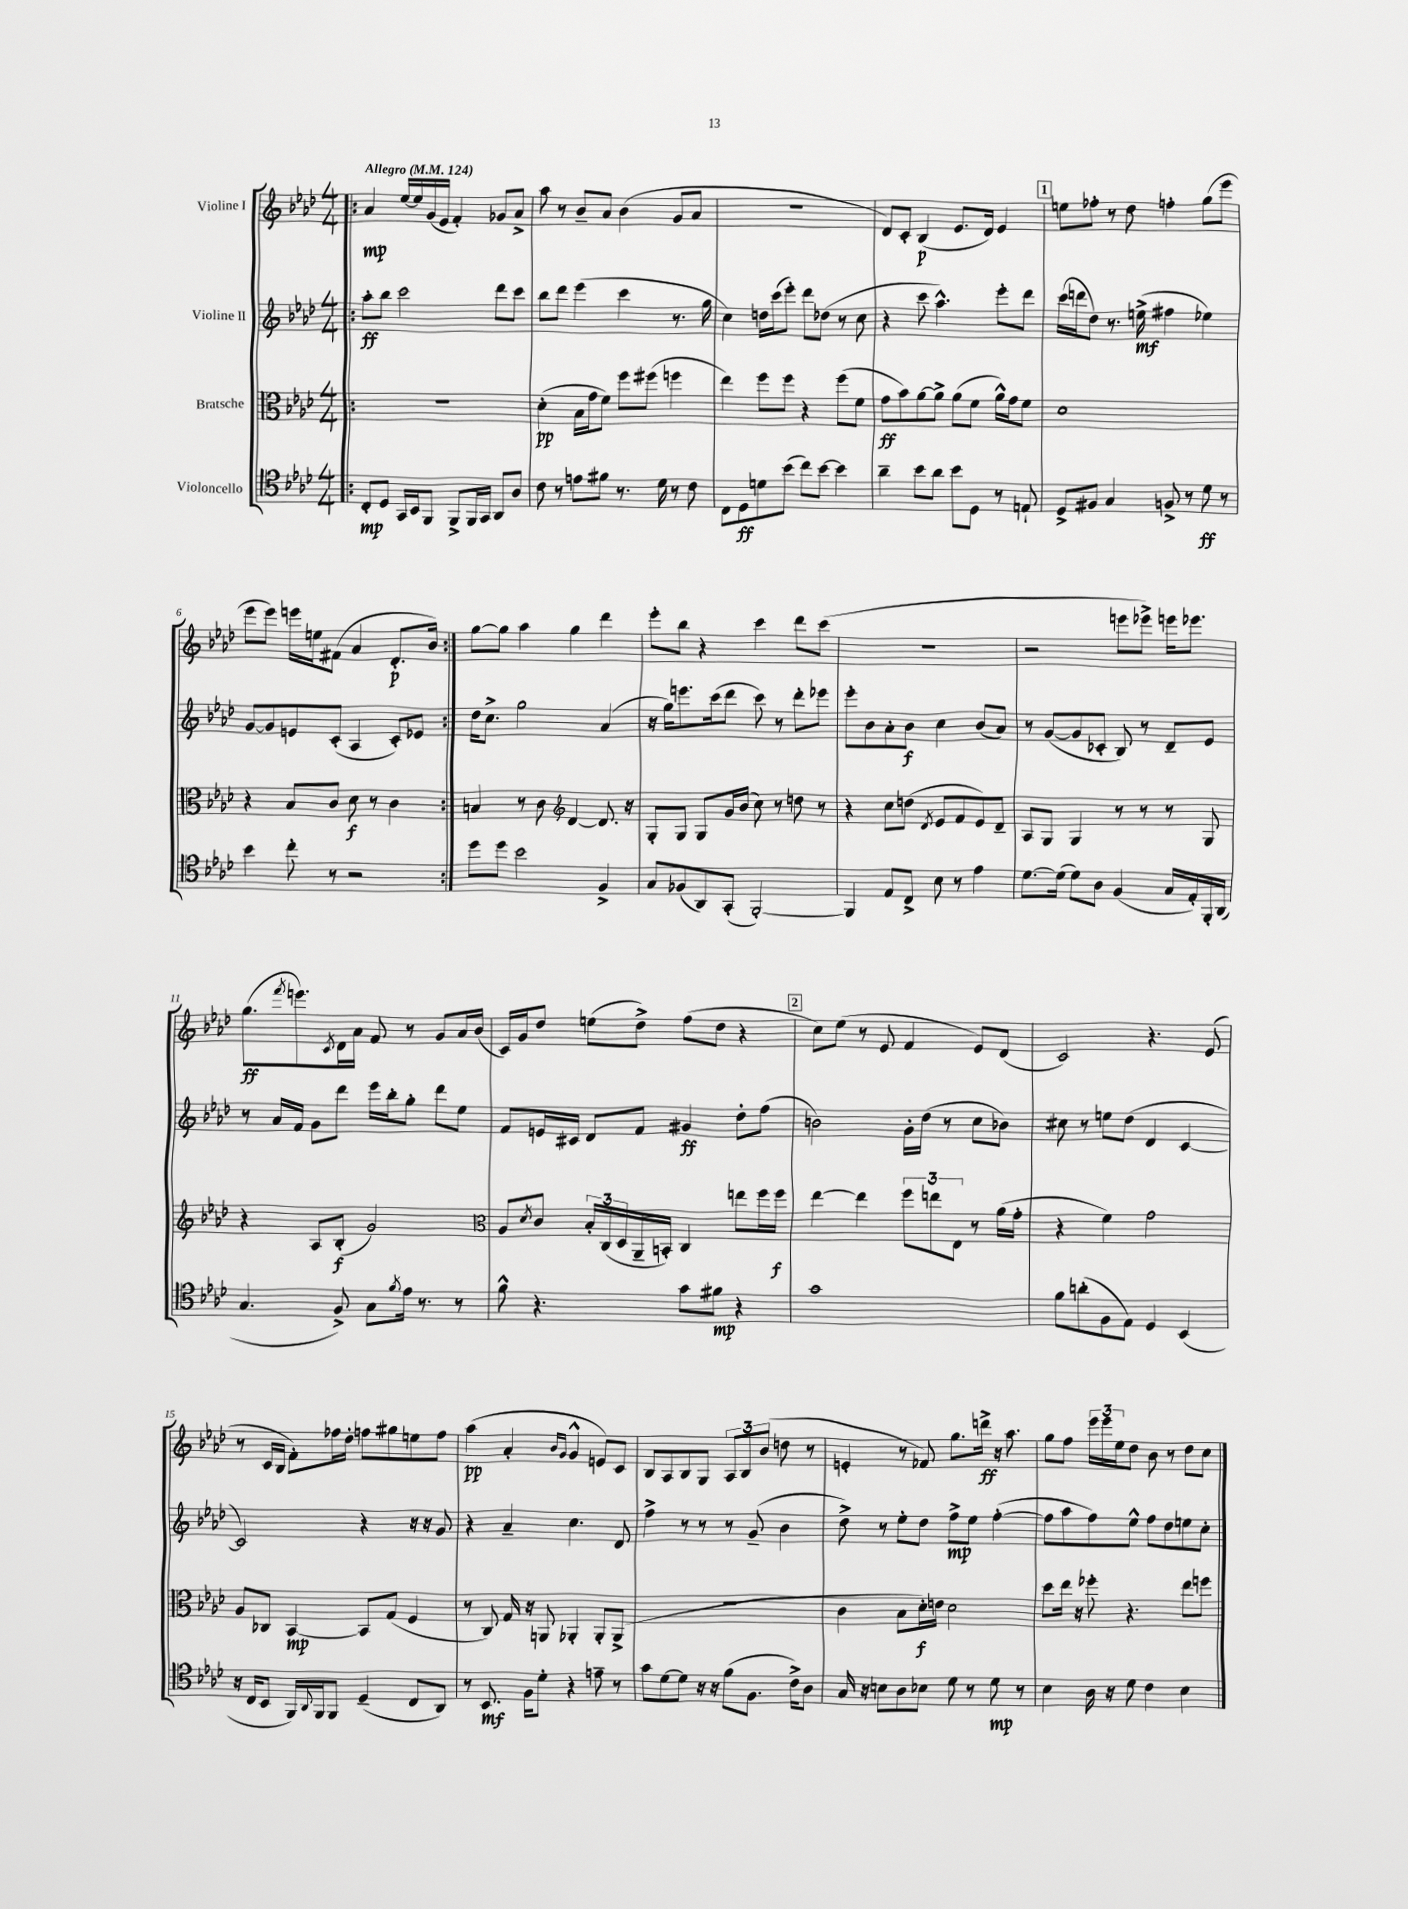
<<
\new StaffGroup <<
\new Staff = "s0" \with { instrumentName = "Violine I" } {
    \clef treble \key aes \major \numericTimeSignature \time 4/4 \tempo "Allegro" 4 = 124
    \repeat volta 2 { \bar ".|:" aes'4\mp ees''16~ ees''16 g'16( ees'16 f'4-.) ges'8 aes'8-> |
    aes''8 r8 bes'8-- aes'8 bes'4( g'8 aes'8 |
    R1 |
    des'8) c'8-. bes4\p( ees'8. des'16) ees'4 |
    \mark \markup { \box "1" } e''8 fes''8-. r8 des''8 f''4-. g''8( ees'''8 |
    ees'''8 ees'''8) e'''16 e''16 fis'8( aes'4 des'8.-.\p bes'16) | }
    g''8~ g''8 aes''4 g''4 des'''4 |
    ees'''8-. bes''8 r4 c'''4 des'''8 c'''8( |
    R1 |
    r2 e'''8 ees'''8->) e'''16 ees'''8. |
    g''8.\ff( \acciaccatura { f'''8 } e'''8.) \acciaccatura { c'8 } des'16 aes'16 f'8 r8 g'8 aes'16 bes'16( |
    c'16) g'16 des''8 e''8( des''8->) f''8( des''8 r4 |
    \mark \markup { \box "2" } c''8) ees''8( r8 ees'8 f'4 ees'8) des'8( |
    c'2) r4. ees'8( |
    r8 c'16 bes16 f'8-.) fes''16 des''16-. f''8 gis''8 e''8 f''8 |
    aes''4\pp( aes'4-. \grace { bes'16 g'16 } g'4-^ e'8) c'8 |
    bes8 aes8 bes8 g8 \tuplet 3/2 { aes8 bes8 bes'8( } d''8 r8 |
    e'4-. r8 fes'8) g''8. d'''16->\ff r16 aes''8. |
    g''8 f''8 \tuplet 3/2 { ees'''16 ees'''16 ees''16 } des''8 bes'8 r8 des''8 c''8 \bar "|." |
}
\new Staff = "s1" \with { instrumentName = "Violine II" } {
    \clef treble \key aes \major \numericTimeSignature \time 4/4
    \repeat volta 2 { \bar ".|:" aes''8-.\ff bes''8 c'''2 des'''8 c'''8 |
    bes''8 des'''8 ees'''4( c'''4 r8. g''16 |
    c''4) d''16 c'''16( ees'''8-.) des'''8 des''8( r8 c''8 |
    r4 c'''8 aes''4.-^) ees'''8-. des'''8 |
    \mark \markup { \box "1" } c'''16( d'''16 des''8) r8. e''16->\mf( fis''4 ees''4) |
    g'8~ g'8 e'8 c'8-.( aes4 c'8-.) ees'8 | }
    des''16 c''8.-> g''2 aes'4( |
    r16 g''16) e'''8. c'''16( des'''8 c'''8) r8 des'''8-. ees'''8 |
    ees'''8-. bes'8 aes'8-. bes'8\f c''4 bes'8( aes'8) |
    r8 g'8~( g'8 ces'8-. bes8) r8 des'8-- ees'8 |
    r8 aes'16 f'16 g'8 des'''8 ees'''16 bes''16-. g''8-. des'''8 ees''8 |
    f'8 e'16 cis'16 des'8 f'8 gis'4\ff des''8-. f''8( |
    \mark \markup { \box "2" } b'2) g'16-. des''16( r8 c''8 bes'8) |
    cis''8 r8 e''8 des''8( des'4 c'4~ |
    c'2) r4 r16 r16 g'8 |
    r4 aes'4-- c''4. des'8 |
    f''4-> r8 r8 r8 g'8--( bes'4 |
    des''8->) r8 ees''8-. des''8 f''8->\mp ees''8 f''4~-.( |
    f''8 aes''8 f''8) ees''8-^ f''8 des''8 e''8 c''8-. \bar "|." |
}
\new Staff = "s2" \with { instrumentName = "Bratsche" } {
    \clef alto \key aes \major \numericTimeSignature \time 4/4
    \repeat volta 2 { \bar ".|:" R1 |
    des'4-.\pp( bes16 g'16 f'8) f''8 fis''8( f''4 |
    ees''4) f''8 f''8 r4 f''8( f'8 |
    g'8\ff bes'8) aes'8~ aes'8-> aes'8( f'8 aes'16-^) g'16 f'8 |
    \mark \markup { \box "1" } des'1 |
    r4 bes8 c'8 des'8\f r8 c'4 | }
    b4 r8 c'8 \clef treble des'4~ des'8. r16 |
    g8-. g8 g8 g'16 bes'16( c''8) r8 d''8 r8 |
    r4 c''8 d''8( \acciaccatura { des'8 } ees'8 f'8 ees'8) des'8-- |
    aes8 g8 g4 r8 r8 r8 g8 |
    r4 aes8 bes8-.\f( g'2) |
    \clef alto aes8 \acciaccatura { des'8 } c'8 \tuplet 3/2 { bes16-. c16( des16 } aes,16-- b,16-.) c4 e''8 f''16 f''16\f |
    \mark \markup { \box "2" } ees''4~ ees''4 \tuplet 3/2 { f''8 e''8 ees8 } r8 aes'16( g'16-. |
    r4 f'4) g'2 |
    aes8 ces8 bes,4~\mp bes,8 g8( f4 |
    r8 c8) g16 r16 a,8 aes,4-. aes,8-. aes,8->( |
    R1 |
    c'4 bes8 des'16-.\f) e'16 des'2 |
    des''8 ees''16 r16 fes''8-. r4. ees''8 f''8 \bar "|." |
}
\new Staff = "s3" \with { instrumentName = "Violoncello" } {
    \clef tenor \key aes \major \numericTimeSignature \time 4/4
    \repeat volta 2 { \bar ".|:" c8-.\mp des8 g,16 bes,16 f,8 f,8-> f,16 g,16 aes,8 aes8 |
    c'8 r8 e'8 fis'8 r8. des'16 r8 c'8 |
    c8 des8\ff d'8 bes'8( c''8) bes'8~ bes'4 |
    aes'4-- bes'8 aes'8 bes'8 des8 r8 e8-! |
    \mark \markup { \box "1" } des8-> fis8 g4 f8-> r8 des'8\ff r8 |
    bes'4 c''8-. r8 r2 | }
    des''8 des''8 bes'2 f4-> |
    g8 fes8( aes,8) g,8-.( f,2~-.) |
    f,4 ees8 c8-> bes8 r8 ees'4 |
    des'8.~ des'16( des'8) aes8 f4( g16 ees16-.) f,16-. aes,16( |
    g4. f8->) g8 \acciaccatura { f'8 } ees'16 r8. r8 |
    f'8-^ r4. g'8 fis'8\mp r4 |
    \mark \markup { \box "2" } g'1 |
    f'8 a'8-.( f8 ees8) des4 bes,4( |
    r16 c16 bes,8 f,16) \appoggiatura { aes,8 } f,16 f,8 des4--( c8 aes,8) |
    r8 bes,8.\mf f16 des'8-. r4 e'8-- r8 |
    g'8 des'8~ des'8 r16 r16 f'8( f8. c'16->) aes8 |
    g16 r16 b8 aes8 bes8 des'8 r8 des'8\mp r8 |
    bes4 aes16 r16 des'8 c'4 bes4 \bar "|." |
}
>>
>>
